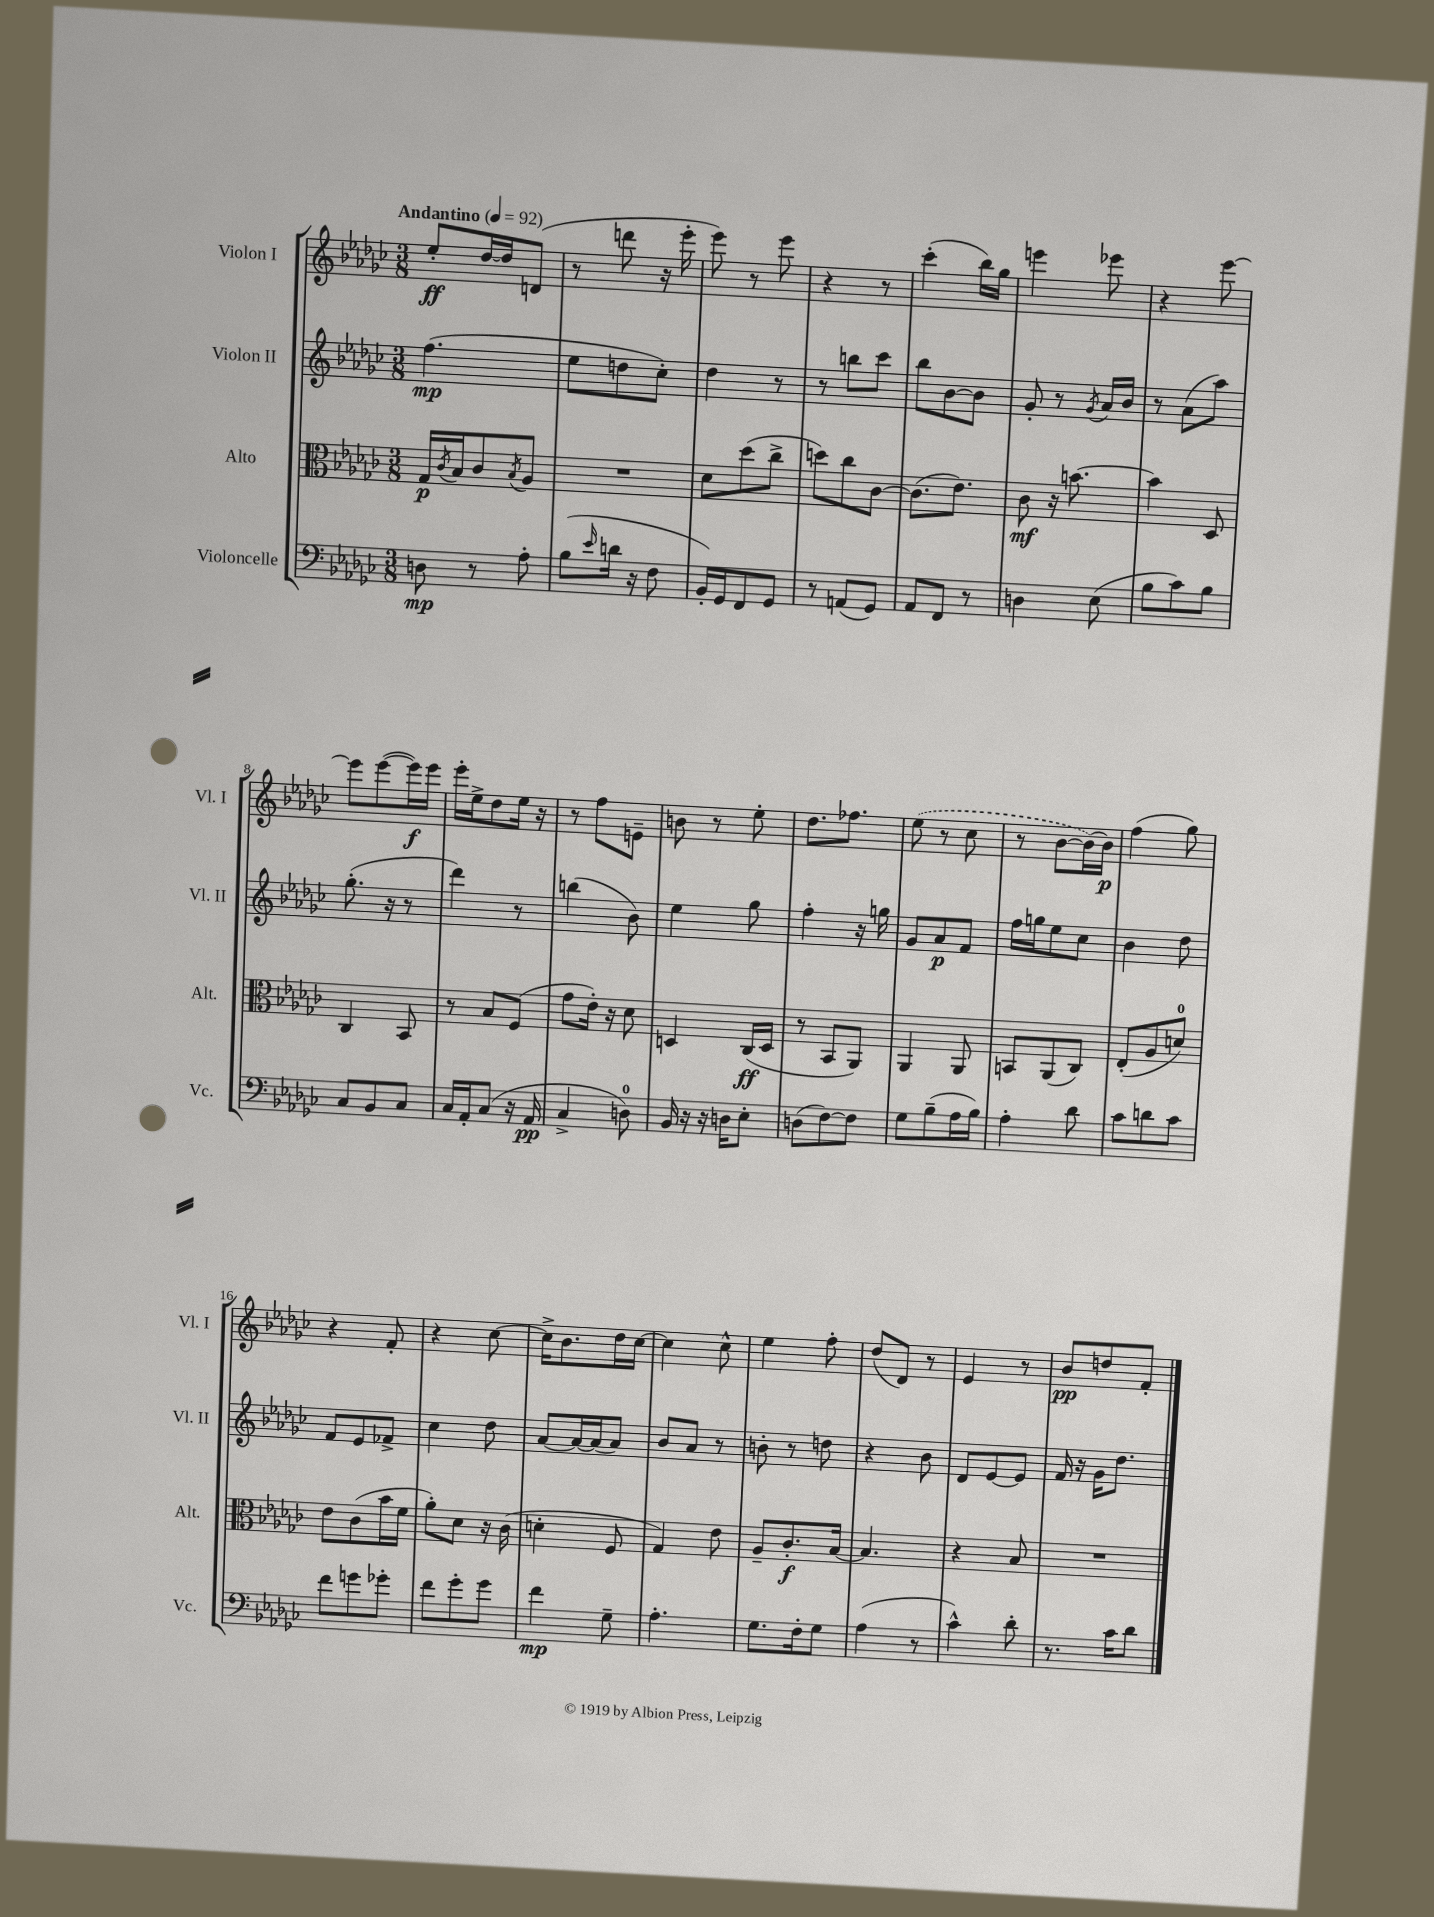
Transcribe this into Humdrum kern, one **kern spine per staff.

**kern	**dynam	**kern	**dynam	**kern	**dynam	**kern	**dynam
*part4	*part4	*part3	*part3	*part2	*part2	*part1	*part1
*staff4	*staff4	*staff3	*staff3	*staff2	*staff2	*staff1	*staff1
*I"Violoncelle	*	*I"Alto	*	*I"Violon II	*	*I"Violon I	*
*I'Vc.	*	*I'Alt.	*	*I'Vl. II	*	*I'Vl. I	*
*clefF4	*	*clefC3	*	*clefG2	*	*clefG2	*
*k[b-e-a-d-g-c-]	*	*k[b-e-a-d-g-c-]	*	*k[b-e-a-d-g-c-]	*	*k[b-e-a-d-g-c-]	*
*M3/8	*	*M3/8	*	*M3/8	*	*M3/8	*
*MM92	*	*MM92	*	*MM92	*	*MM92	*
=1	=1	=1	=1	=1	=1	=1	=1
!	!	!	!	!	!	!LO:TX:a:B:t=Andantino	!
8Dn\	mp	16G-/LL	p	(4.ff\	mp	8ee-'/L	ff
.	.	8qc-/	.	.	.	.	.
.	.	16B-/J	.	.	.	.	.
8r	.	8c-/	.	.	.	[16dd-/L	.
.	.	.	.	.	.	16dd-/J]	.
.	.	8qB-/	.	.	.	.	.
8A-'\	.	8A-/J	.	.	.	(8dn/J	.
=2	=2	=2	=2	=2	=2	=2	=2
(8B-\L	.	4.r	.	8ee-\L	.	8r	.
16qqe-/	.	.	.	.	.	.	.
16dn\Jk	.	.	.	8ddn\	.	8dddn\	.
16r	.	.	.	.	.	.	.
8F\	.	.	.	8cc-'\J)	.	16r	.
.	.	.	.	.	.	16eee-'\	.
=3	=3	=3	=3	=3	=3	=3	=3
16BB-'/LL)	.	8d-\L	.	4dd-\	.	8eee-\)	.
16GG-/J	.	.	.	.	.	.	.
8FF/	.	(8dd-\	.	.	.	8r	.
8GG-/J	.	8cc-^\J	.	8r	.	8eee-\	.
=4	=4	=4	=4	=4	=4	=4	=4
8r	.	8ddn\L)	.	8r	.	4r	.
(8AAn/L	.	8cc-\	.	8bbn\L	.	.	.
8GG-/J)	.	[8c-\J	.	8ccc-\J	.	8r	.
=5	=5	=5	=5	=5	=5	=5	=5
8AA-/L	.	(8.c-\L]	.	8bb-\L	.	(4ccc-'\	.
8FF/J	.	.	.	[8b-\	.	.	.
.	.	8.e-\J)	.	.	.	.	.
8r	.	.	.	8b-\J]	.	16bb-\LL)	.
.	.	.	.	.	.	16gg-\JJ	.
=6	=6	=6	=6	=6	=6	=6	=6
4Dn\	.	8c-\	mf	8g-'/	.	4eeen\	.
.	.	16r	.	8r	.	.	.
.	.	[8.bn\	.	.	.	.	.
.	.	.	.	8qg-/	.	.	.
(8E-\	.	.	.	16a-/LL	.	8eee-X\	.
.	.	.	.	16b-/JJ	.	.	.
=7	=7	=7	=7	=7	=7	=7	=7
8B-\L	.	4b\]	.	8r	.	4r	.
8c-\)	.	.	.	(8a-\L	.	.	.
8B-\J	.	8D-/	.	8aa-\J)	.	[8eee-\	.
!!LO:LB:g=z
=8	=8	=8	=8	=8	=8	=8	=8
8C-/L	.	4C-/	.	(8.gg-'\	.	8eee-\L]	.
8BB-/	.	.	.	.	.	([8eee-\	.
.	.	.	.	16r	.	.	.
8C-/J	.	8BB-/	.	8r	.	16eee-\L])	f
.	.	.	.	.	.	16eee-\JJ	.
=9	=9	=9	=9	=9	=9	=9	=9
16C-/LL	.	8r	.	4ddd-\)	.	16eee-'\LL	.
16AA-'/J	.	.	.	.	.	16ee-^\J	.
(8C-/J	.	8B-/L	.	.	.	8dd-\	.
16r	.	(8F/J	.	8r	.	16ee-\Jk	.
16AA-/	pp	.	.	.	.	16r	.
=10	=10	=10	=10	=10	=10	=10	=10
4C-^/	.	8g-\L	.	(4bbn\	.	8r	.
.	.	16e-'\Jk)	.	.	.	8ff\L	.
.	.	16r	.	.	.	.	.
8Dn\)	.	8d-\	.	8b-\)	.	8en~\J	.
=11	=11	=11	=11	=11	=11	=11	=11
16BB-/	.	4Dn/	.	4ee-\	.	8bn\	.
16r	.	.	.	.	.	.	.
16r	.	.	.	.	.	8r	.
16Dn\KL	.	.	.	.	.	.	.
8E-'\J	.	(16C-/LL	ff	8gg-\	.	8ee-'\	.
.	.	16D/JJ	.	.	.	.	.
=12	=12	=12	=12	=12	=12	=12	=12
(8Dn\L	.	8r	.	4ff'\	.	8.dd-\L	.
[8F\)	.	8BB-/L	.	.	.	.	.
.	.	.	.	.	.	8.ff-X\J	.
8F\J]	.	8AA-/J)	.	16r	.	.	.
.	.	.	.	16ggn\	.	.	.
=13	=13	=13	=13	=13	=13	=13	=13
8G-\L	.	4AA-/	.	8g-/L	.	(8ee-\	.
(8B-~\	.	.	.	8a-/	p	8r	.
16A-\L	.	8AA-/	.	8f/J	.	8cc-\	.
16B-\JJ)	.	.	.	.	.	.	.
=14	=14	=14	=14	=14	=14	=14	=14
4A-'\	.	8BBn/L	.	16ff\LL	.	8r	.
.	.	.	.	16ggn\J	.	.	.
.	.	(8AA-/	.	8ee-\	.	[8b-\L	.
8d-\	.	8C-/J)	.	8cc-\J	.	16b-\L_)	.
.	.	.	.	.	.	16b-\JJ]	p
=15	=15	=15	=15	=15	=15	=15	=15
8c-\L	.	(8E-'/L	.	4b-\	.	(4ff\	.
8dn\	.	8A-/	.	.	.	.	.
8c-\J	.	8dn/J)	.	8dd-\	.	8gg-\)	.
!!LO:LB:g=z
=16	=16	=16	=16	=16	=16	=16	=16
8f\L	.	8e-\L	.	8f/L	.	4r	.
8gn\	.	(8c-\	.	8e-/	.	.	.
8g-X'\J	.	16b-\L	.	8f-X^/J	.	8f'/	.
.	.	16f\JJ	.	.	.	.	.
=17	=17	=17	=17	=17	=17	=17	=17
8f\L	.	8a-'\L)	.	4cc-\	.	4r	.
8g-'\	.	8d-\J	.	.	.	.	.
8g-\J	.	16r	.	8dd-\	.	[8cc-\	.
.	.	(16c-\	.	.	.	.	.
=18	=18	=18	=18	=18	=18	=18	=18
4f\	mp	4dn'\	.	[8a-/L	.	16cc-^\KL]	.
.	.	.	.	.	.	8.b-\	.
.	.	.	.	16a-/L_	.	.	.
.	.	.	.	(16a-/J]	.	.	.
8G-~\	.	8F/	.	8a-/J)	.	16dd-\L	.
.	.	.	.	.	.	[16cc-\JJ	.
=19	=19	=19	=19	=19	=19	=19	=19
4.A-'\	.	4G-/)	.	8b-/L	.	4cc-\]	.
.	.	.	.	8a-/J	.	.	.
.	.	8e-\	.	8r	.	8cc-^^\	.
=20	=20	=20	=20	=20	=20	=20	=20
8.G-\L	.	8A-~/L	.	8bn'\	.	4ee-\	.
.	.	8.c-'/	f	8r	.	.	.
16F'\k	.	.	.	.	.	.	.
8G-\J	.	.	.	8ddn\	.	8ff'\	.
.	.	[16B-/Jk	.	.	.	.	.
=21	=21	=21	=21	=21	=21	=21	=21
(4A-\	.	4.B-/]	.	4r	.	(8dd-/L	.
.	.	.	.	.	.	8d-/J)	.
8r	.	.	.	8b-\	.	8r	.
=22	=22	=22	=22	=22	=22	=22	=22
4c-^^\)	.	4r	.	8d-/L	.	4e-/	.
.	.	.	.	[8e-/	.	.	.
8d-'\	.	8B-/	.	8e-/J]	.	8r	.
=23	=23	=23	=23	=23	=23	=23	=23
8.r	.	4.r	.	16f/	.	8b-/L	pp
.	.	.	.	16r	.	.	.
.	.	.	.	16g-\KL	.	8ddn/	.
16c-\KL	.	.	.	8.dd-\J	.	.	.
8d-\J	.	.	.	.	.	8f'/J	.
==	==	==	==	==	==	==	==
*-	*-	*-	*-	*-	*-	*-	*-
